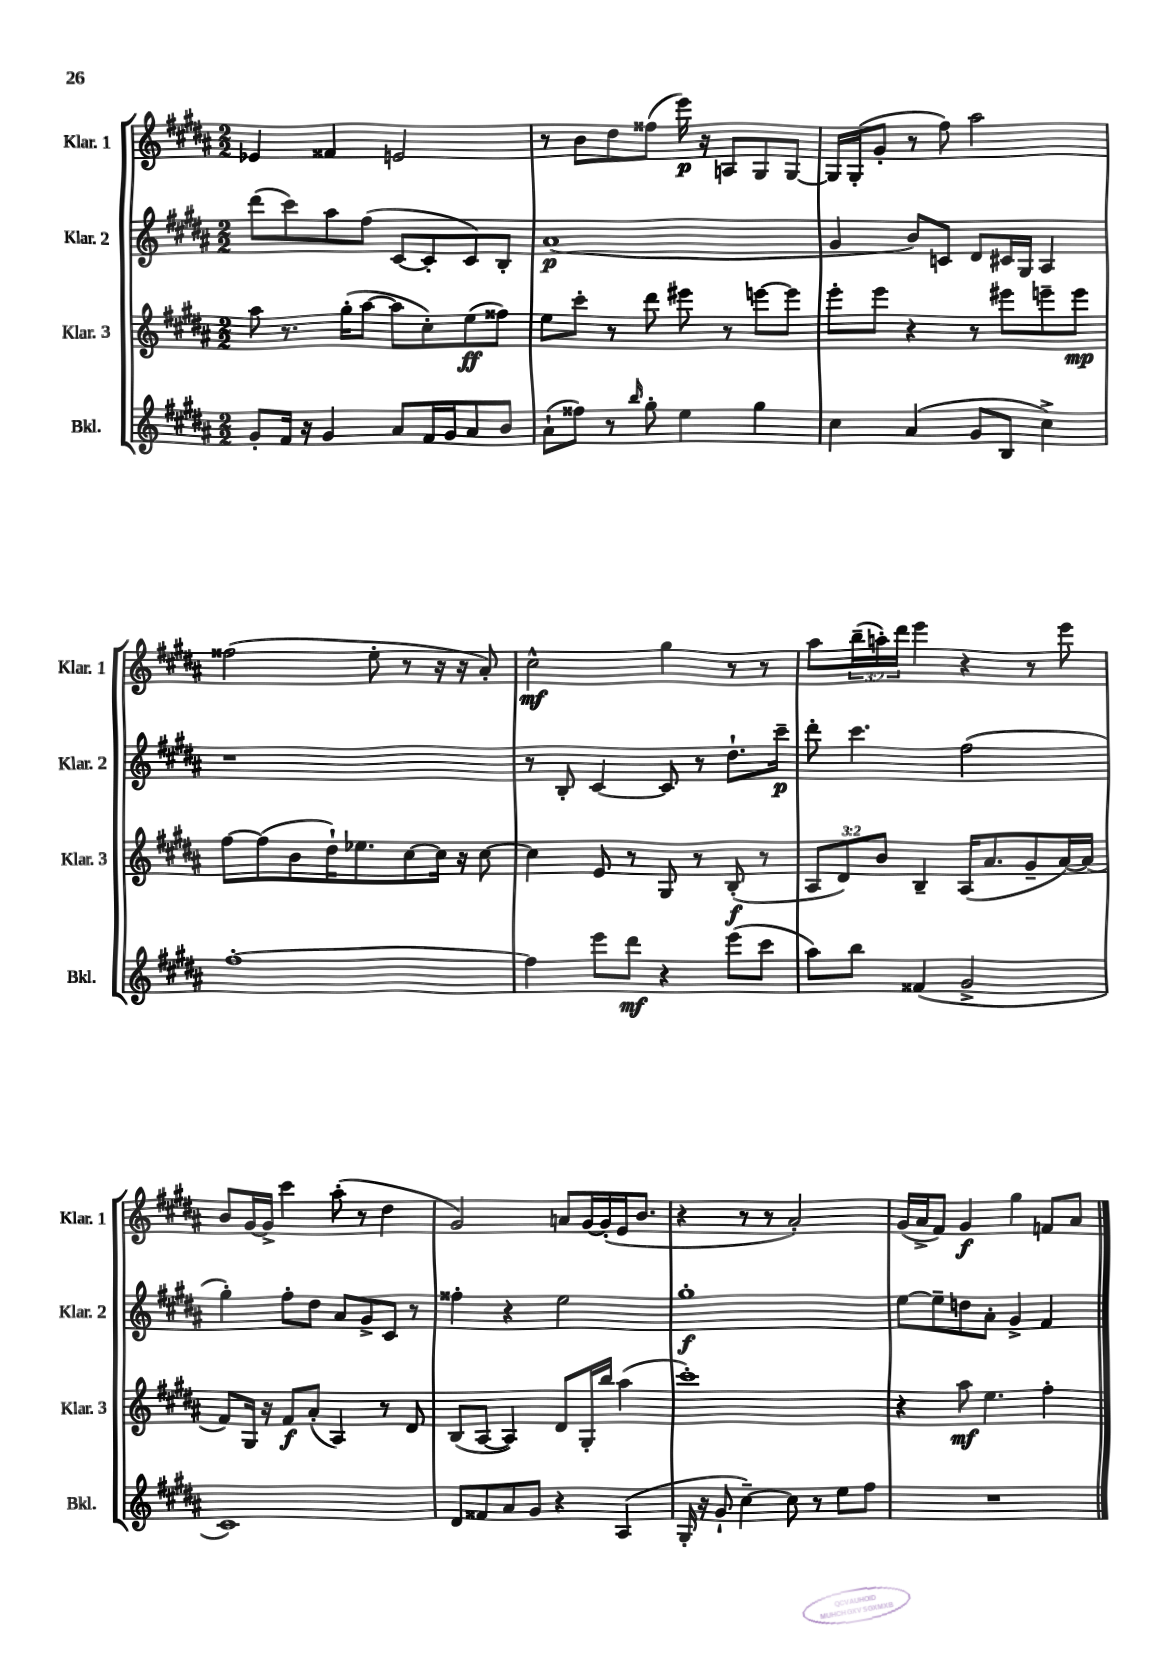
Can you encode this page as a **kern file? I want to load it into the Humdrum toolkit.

**kern	**dynam	**kern	**dynam	**kern	**dynam	**kern	**dynam
*part4	*part4	*part3	*part3	*part2	*part2	*part1	*part1
*staff4	*staff4	*staff3	*staff3	*staff2	*staff2	*staff1	*staff1
*I"Bkl.	*	*I"Klar. 3	*	*I"Klar. 2	*	*I"Klar. 1	*
*I'Bkl.	*	*I'Klar. 3	*	*I'Klar. 2	*	*I'Klar. 1	*
*clefG2	*	*clefG2	*	*clefG2	*	*clefG2	*
*k[f#c#g#d#a#]	*	*k[f#c#g#d#a#]	*	*k[f#c#g#d#a#]	*	*k[f#c#g#d#a#]	*
*M2/2	*	*M2/2	*	*M2/2	*	*M2/2	*
=63	=63	=63	=63	=63	=63	=63	=63
8g#'/L	.	8aa#\	.	(8ddd#\L	.	4e-X/	.
16f#/Jk	.	8.r	.	8ccc#\)	.	.	.
16r	.	.	.	.	.	.	.
4g#/	.	.	.	8aa#\	.	4f##X/	.
.	.	(16gg#'\KL	.	.	.	.	.
.	.	[8aa#\J	.	(8ff#\J	.	.	.
8a#/L	.	8aa#\L]	.	[8c#/L	.	2en/	.
16f#/L	.	8cc#'\)	.	8c#'/]	.	.	.
16g#/J	.	.	.	.	.	.	.
8a#/	.	(8ee\	ff	8c#/)	.	.	.
8b/J	.	8ff##X\J)	.	8B'/J	.	.	.
=64	=64	=64	=64	=64	=64	=64	=64
(8a#`\L	.	8ee\L	.	(1a#	p	8r	.
8ff##X\J)	.	8ccc#'\J	.	.	.	8b\L	.
8r	.	8r	.	.	.	8dd#\	.
16qqbb/	.	.	.	.	.	.	.
8gg#'\	.	8ddd#\	.	.	.	(8ff##X\J	.
4ee\	.	8eee#X\	.	.	.	16eee\)	p
.	.	.	.	.	.	16r	.
.	.	8r	.	.	.	8An/L	.
4gg#\	.	[8eeen\L	.	.	.	8G#/	.
.	.	8eee\J]	.	.	.	[8G#/J	.
=65	=65	=65	=65	=65	=65	=65	=65
4cc#\	.	8eee'\L	.	4g#/	.	16G#/LL]	.
.	.	.	.	.	.	(16G#'/J	.
.	.	8eee\J	.	.	.	8g#'/J	.
(4a#/	.	4r	.	8b/L)	.	8r	.
.	.	.	.	8cn/J	.	8ff#\)	.
8g#/L	.	8r	.	8d#/L	.	2aa#\	.
8B/J	.	8eee#X\L	.	16c#X/L	.	.	.
.	.	.	.	16G#/JJ	.	.	.
4cc#^\)	.	8eeen~\	.	4A#/	.	.	.
.	.	8eee\J	mp	.	.	.	.
!!LO:LB:g=z
=66	=66	=66	=66	=66	=66	=66	=66
[1ff#'	.	[8ff#\L	.	1r	.	(2ff##X\	.
.	.	(8ff#\]	.	.	.	.	.
.	.	8b\	.	.	.	.	.
.	.	16dd#`\K)	.	.	.	.	.
.	.	8.ee-X\	.	.	.	.	.
.	.	.	.	.	.	8ee'\	.
.	.	[8cc#\	.	.	.	8r	.
.	.	16cc#\Jk]	.	.	.	16r	.
.	.	16r	.	.	.	16r	.
.	.	[8cc#\	.	.	.	8a#'/)	.
=67	=67	=67	=67	=67	=67	=67	=67
4ff#\]	.	4cc#\]	.	8r	.	2cc#^^\	mf
.	.	.	.	8B'/	.	.	.
8eee\L	.	8e/	.	[4c#/	.	.	.
8ddd#\J	mf	8r	.	.	.	.	.
4r	.	8G#/	.	8c#/]	.	4gg#\	.
.	.	8r	.	8r	.	.	.
(8eee\L	.	(8B'/	f	8.dd#`\L	.	8r	.
8ccc#\J	.	8r	.	.	.	8r	.
.	.	.	.	16ccc#~\Jk	p	.	.
=68	=68	=68	=68	=68	=68	=68	=68
8aa#\L)	.	12A#/L	.	8ddd#'\	.	8aa#\L	.
.	.	12d#/)	.	.	.	.	.
8bb\J	.	.	.	4.ccc#\	.	(24bb~\L	.
.	.	12b/J	.	.	.	24aan'\)	.
.	.	.	.	.	.	24ddd#\JJ	.
(4f##X/	.	4B~/	.	.	.	4eee\	.
2g#^/	.	(16A#/KL	.	(2ff#\	.	4r	.
.	.	8.a#/	.	.	.	.	.
.	.	8g#~/	.	.	.	8r	.
.	.	[16a#/L)	.	.	.	8eee\	.
.	.	(16a#/JJ]	.	.	.	.	.
!!LO:LB:g=z
=69	=69	=69	=69	=69	=69	=69	=69
1c#)	.	8f#/L)	.	4gg#'\)	.	8b/L	.
.	.	16G#/Jk	.	.	.	[16g#/L	.
.	.	16r	.	.	.	16g#^/JJ]	.
.	.	8f#/L	f	8ff#'\L	.	4ccc#\	.
.	.	(8a#'/J	.	8dd#\J	.	.	.
.	.	4A#/)	.	8a#/L	.	(8aa#'\	.
.	.	.	.	8g#^/	.	8r	.
.	.	8r	.	8c#/J	.	4dd#\	.
.	.	8d#/	.	8r	.	.	.
=70	=70	=70	=70	=70	=70	=70	=70
8d#/L	.	(8B/L	.	4ff##X'\	.	2g#/)	.
8f##X/	.	[8A#/J	.	.	.	.	.
8a#/	.	4A#/])	.	4r	.	.	.
8g#/J	.	.	.	.	.	.	.
4r	.	8d#/L	.	2ee\	.	8an/L	.
.	.	16G#'/L	.	.	.	[16g#/L	.
.	.	16bb/JJ	.	.	.	(16g#'/]	.
(4A#/	.	(4aa#\	.	.	.	16e/J	.
.	.	.	.	.	.	8.b/J	.
=71	=71	=71	=71	=71	=71	=71	=71
16G#'/	.	1ccc#')	.	1gg#'	f	4r	.
16r	.	.	.	.	.	.	.
8g#`/	.	.	.	.	.	.	.
[4cc#~\)	.	.	.	.	.	8r	.
.	.	.	.	.	.	8r	.
8cc#\]	.	.	.	.	.	2a#'/)	.
8r	.	.	.	.	.	.	.
8ee\L	.	.	.	.	.	.	.
8ff#\J	.	.	.	.	.	.	.
=72	=72	=72	=72	=72	=72	=72	=72
1r	.	4r	.	[8ee\L	.	(16g#/LL	.
.	.	.	.	.	.	16a#^/J	.
.	.	.	.	8ee~\]	.	8f#/J)	.
.	.	8aa#\	mf	8ddn\	.	4g#/	f
.	.	4.ee\	.	8a#'\J	.	.	.
.	.	.	.	4g#^/	.	4gg#\	.
.	.	4ff#'\	.	4f#/	.	8fn/L	.
.	.	.	.	.	.	8a#/J	.
==	==	==	==	==	==	==	==
*-	*-	*-	*-	*-	*-	*-	*-
